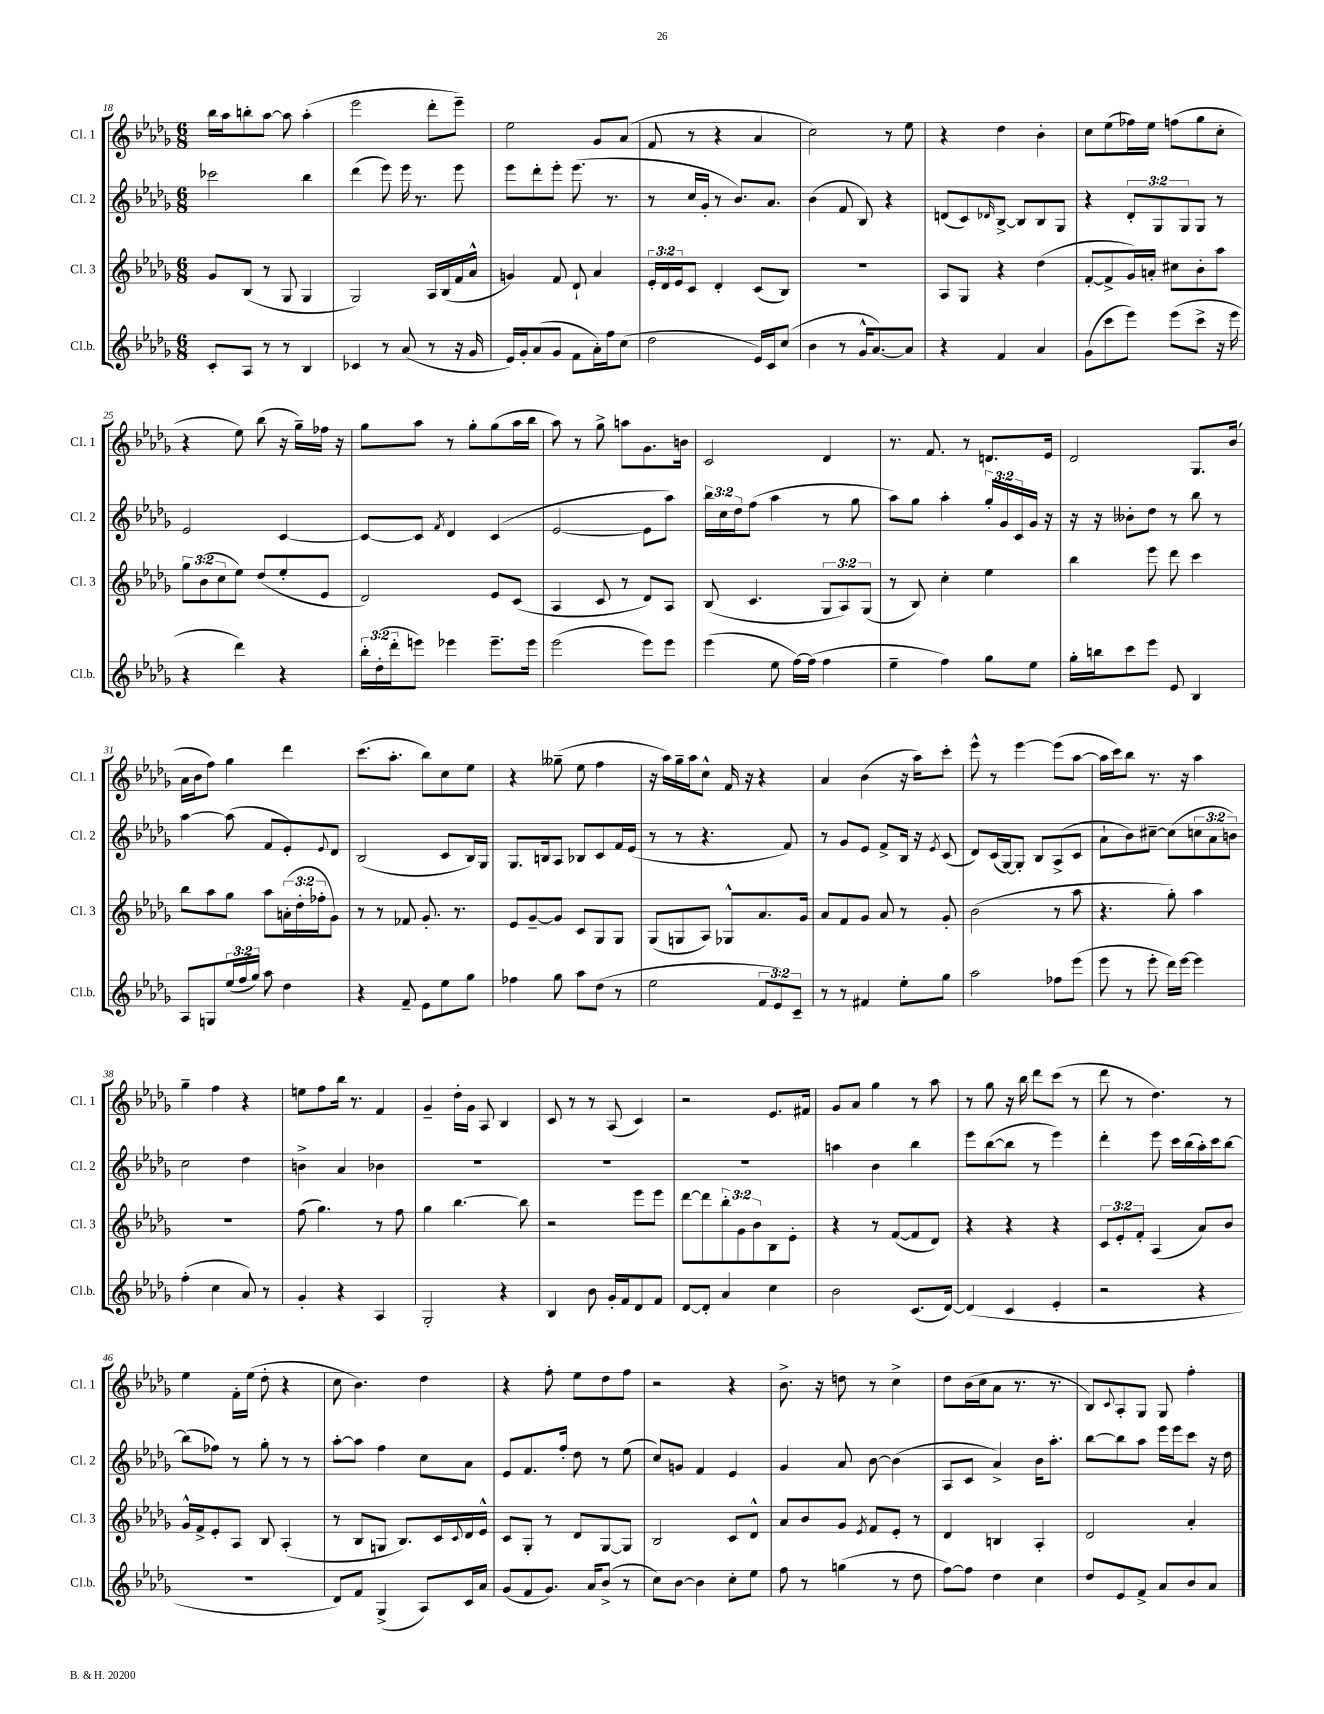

**kern	**kern	**kern	**kern
*staff4	*staff3	*staff2	*staff1
*clefG2	*clefG2	*clefG2	*clefG2
*k[b-e-a-d-g-]	*k[b-e-a-d-g-]	*k[b-e-a-d-g-]	*k[b-e-a-d-g-]
*M6/8	*M6/8	*M6/8	*M6/8
8c'	8g-	2ccc-	16bb-
.	.	.	16aa-
8A-	(8B-	.	8bb'
8r	8r	.	[8aa-
8r	8G-	.	8aa-]
4B-	4G-	4bb-	(4aa-'
=	=	=	=
4c-	2G-)	(4ddd-	2eee-
8r	.	8eee-)	.
(8a-	.	16eee-	.
.	.	8.r	.
8r	16A-	.	8ddd-'
.	(16B-	.	.
16r	16f	8eee-	8eee-~)
16g-	16a-^^	.	.
=	=	=	=
16e-)	4g)	8eee-	2ee-
16g-'	.	.	.
(8a-	.	8ddd-'	.
8g-	8f	8eee-'	.
8f	8d-`	(8.eee-	.
16a-')	4a-	.	8g-
16ff	.	8.r	.
(8cc	.	.	(8a-
=	=	=	=
2dd-	24e-'	8r	8f
.	24d-	.	.
.	24e-	.	.
.	8c	16cc	8r
.	.	16g-'	.
.	4d-'	8r	4r
.	.	8.b-)	.
16e-)	(8c	.	4a-
16c	.	8.a-	.
(8cc	8B-)	.	.
=	=	=	=
4b-	2.r	(4b-	2cc)
8r	.	8f	.
16g-^^	.	8B-)	.
[8.a-)	.	.	.
.	.	4r	8r
8a-]	.	.	8ee-
=	=	=	=
4r	8A-	(8d	4r
.	8G-	8c)	.
.	.	16qqd-	.
4f	4r	[8B-^	4dd-
.	.	8B-]	.
4a-	(4dd-	8B-	4b-'
.	.	8G-	.
=	=	=	=
(8g-	[8f'	4r	8cc
8ccc	8f^]	.	(8ee-
8eee-)	16g-)	12d-'	16ff-)
.	16a'	.	16ee-
.	.	12G-	.
(8eee-	8cc#	.	(8ff
.	.	12G-	.
8ccc^	8b-'	8G-	8gg-
16r	8aa-	8r	8cc'
16eee-	.	.	.
=	=	=	=
4r	12gg-	2e-	4r
.	(12b-	.	.
.	12cc	.	.
4ddd-)	8ee-)	.	8ee-)
.	(8dd-	.	(8bb-
4r	8ee-'	[4c	16r
.	.	.	16gg-~)
.	8e-	.	16ff-
.	.	.	16r
=	=	=	=
24bb-'	2d-)	8c_	8gg-
(24dd-'	.	.	.
24ddd-'	.	.	.
8eee)	.	8c]	8aa-
.	.	8qf	.
4eee-	.	4d-	8r
.	.	.	8gg-'
8.eee-~	8e-	(4c	(8gg-
.	(8c	.	16aa-
16eee-	.	.	16bb-
=	=	=	=
(2eee-	4A-	[2e-	8aa-)
.	.	.	8r
.	8c	.	8gg-^
.	8r	.	8aa
8eee-)	8d-)	8e-]	8.g-
8eee-	8A-	8aa-)	.
.	.	.	16b
=	=	=	=
(4eee-	(8B-	24bb-	2c
.	.	24cc	.
.	.	24dd-	.
.	4.c	(8ff	.
8ee-	.	4aa-	.
[16ff)	.	.	.
(16ff]	.	.	.
4ff	12G-	8r	4d-
.	12A-)	.	.
.	.	8gg-	.
.	(12G-	.	.
=	=	=	=
4ee-~	8r	8aa-)	8.r
.	8B-)	8gg-	.
.	.	.	8.f
4ff)	4cc'	4aa-'	.
.	.	.	8r
8gg-	4ee-	24gg-'	8.d
.	.	24g-	.
.	.	24c	.
8ee-	.	16g-	.
.	.	16r	16e-
=	=	=	=
16gg-'	4bb-	16r	2d-
16bb	.	16r	.
8ccc	.	8b--'	.
8eee-	8eee-	8dd-	.
8e-	8ddd-	8r	.
4B-	4ccc	8bb-	8.G-
.	.	8r	.
.	.	.	(16b-
=	=	=	=
8A-	8bb-	[4aa-	16a-
.	.	.	16b-
8G	8aa-	.	8ff)
(24ee-	8gg-	(8aa-]	4gg-
24ff	.	.	.
24gg-)	.	.	.
8aa-	8aa-	8f	.
4dd-	(24a'	8e-')	4ddd-
.	24dd-'	.	.
.	24ff-'	.	.
.	.	8qqe-	.
.	8g-)	8d-	.
=	=	=	=
4r	8r	(2B-	(8.ccc
.	8r	.	.
.	.	.	8.aa-'
8f~	8f-	.	.
8e-	8.g-'	.	8bb-)
8ee-	.	8c	8cc
.	8.r	.	.
8gg-	.	16B-)	8ee-
.	.	16G-	.
=	=	=	=
4ff-	8e-	8.G-	4r
.	[8g-~	.	.
.	.	16B	.
8gg-	8g-]	8A-	(8gg--~
8aa-	8c	8B-	8ee-
(8dd-	8G-	8c	4ff
8r	8G-	16f	.
.	.	(16e-	.
=	=	=	=
2ee-	(8G-	8r	16r
.	.	.	16aa-)
.	8G	8r	16gg-~
.	.	.	16aa-
.	8A-)	4.r	8cc^^
.	8G-^^	.	16f
.	.	.	16r
12f	8.a-	.	4r
12e-)	.	.	.
.	.	8f)	.
12c~	.	.	.
.	16g-	.	.
=	=	=	=
8r	8a-	8r	4a-
8r	8f	8g-	.
4f#	8g-	8e-	(4b-
.	8a-	8f^	.
8ee-'	8r	16B-	16r
.	.	16r	16aa-)
.	.	8qe-	.
8gg-	8g-'	(8c	8ccc'
=	=	=	=
2aa-	(2b-	8d-)	8eee-^^
.	.	(16c	8r
.	.	[16G-)	.
.	.	8G-']	[4eee-
.	.	8B-	.
8ff-	8r	(8A-^	(8eee-]
(8eee-	8aa-	8c	[8aa-
=	=	=	=
8eee-	4.r	8a-`	16aa-]
.	.	.	16ccc)
8r	.	8b-)	8bb-
8eee-'	.	[8cc#~	8.r
16ddd-)	8gg-')	(8cc#]	.
[16eee-	.	.	16r
4eee-]	4aa-	12cc	4aa-
.	.	12a-	.
.	.	12b)	.
=	=	=	=
(4ff'	2.r	2cc	4gg-~
4cc	.	.	4ff
8a-)	.	4dd-	4r
8r	.	.	.
=	=	=	=
4g-'	(8ff	4b^	8ee
.	4.gg-)	.	8ff
4r	.	4a-	16bb-
.	.	.	8.r
4A-	8r	4b-	4f
.	8ff	.	.
=	=	=	=
2G-'	4gg-	2.r	4g-~
.	[4.bb-	.	16dd-'
.	.	.	16g-
.	.	.	8A-
4r	.	.	4B-
.	8bb-]	.	.
=	=	=	=
4B-	2r	2.r	8c
.	.	.	8r
8b-	.	.	8r
16g-'	.	.	(8A-
16f	.	.	.
8d-	8eee-	.	4c)
8f	8eee-	.	.
=	=	=	=
[8d-	[8ddd-	2.r	2r
8d-']	8ddd-]	.	.
4a-	12bb-'	.	.
.	12g-	.	.
.	12b-	.	.
4cc	8B-	.	8.e-
.	8e-'	.	.
.	.	.	16f#
=	=	=	=
2b-	4r	4aa	8g-
.	.	.	8a-
.	8r	4b-	4gg-
.	([8f	.	.
(8.c	8f]	4bb-	8r
.	8d-)	.	8aa-
[16d-)	.	.	.
=	=	=	=
(4d-]	4r	8eee-	8r
.	.	([8bb-	8gg-
4c	4r	8bb-]	16r
.	.	.	16bb-
.	.	8r	8ddd-
4e-'	4r	4eee-)	(8ccc
.	.	.	8r
=	=	=	=
2r	12c	4ddd-'	8ddd-
.	12e-'	.	.
.	.	.	8r
.	12f'	.	.
.	(4A-	8eee-	4.dd-)
.	.	16ccc	.
.	.	(16bb-	.
4r	8a-)	16aa-')	.
.	.	16ccc	.
.	8b-	[8bb-	8r
=	=	=	=
2.r	16g-^^	(8bb-]	4ee-
.	16f^	.	.
.	8e-'	8ff-)	.
.	8A-	8r	16f'
.	.	.	(16ee-
.	8B-	8gg-'	8dd-'
.	(4A-'	8r	4r
.	.	8r	.
=	=	=	=
8d-)	8r	[8aa-'	8cc
8f	8B-	8aa-]	4.b-)
(4G-^	8G	4ff	.
.	8.B-)	.	.
8A-)	.	8cc	4dd-
.	16c	.	.
.	8qqc	.	.
16c	16d-	8a-	.
16a-	16e-^^	.	.
=	=	=	=
(8g-	8c	8e-	4r
8f	8G-'	8.f	.
8.g-)	8r	.	8ff'
.	.	16ff'	.
.	8d-	8dd-	8ee-
16a-	.	.	.
(8b-^	[8G-	8r	8dd-
8r	8G-]	(8ee-	8ff
=	=	=	=
8cc)	2B-	8cc)	2r
[8b-	.	8g	.
4b-]	.	4f	.
8cc'	8c	4e-	4r
8ee-	8d-^^	.	.
=	=	=	=
8ff	8a-	4g-	8.b-^
8r	8b-	.	.
.	.	.	16r
(4gg	8g-	8a-	8dd
.	8qe-	.	.
.	8f	[8b-	8r
8r	8e-'	(4b-]	4cc^
8dd-	8r	.	.
=	=	=	=
[8ff)	4d-	8A-	8dd-
8ff]	.	8c	(16b-
.	.	.	16cc
4dd-	4B	4a-^)	8a-
.	.	.	8.r
4cc	4A-'	16b-	.
.	.	8.aa-'	8.r
=	=	=	=
8dd-	2d-	[8bb-	8B-)
.	.	.	8qqc
8e-	.	8bb-]	8A-'
8f^	.	8aa-	8G-
8a-	.	16eee-	8G-
.	.	16eee-	.
8b-	4a-'	8ccc	4ff'
8a-	.	16r	.
.	.	16dd-	.
==	==	==	==
*-	*-	*-	*-
